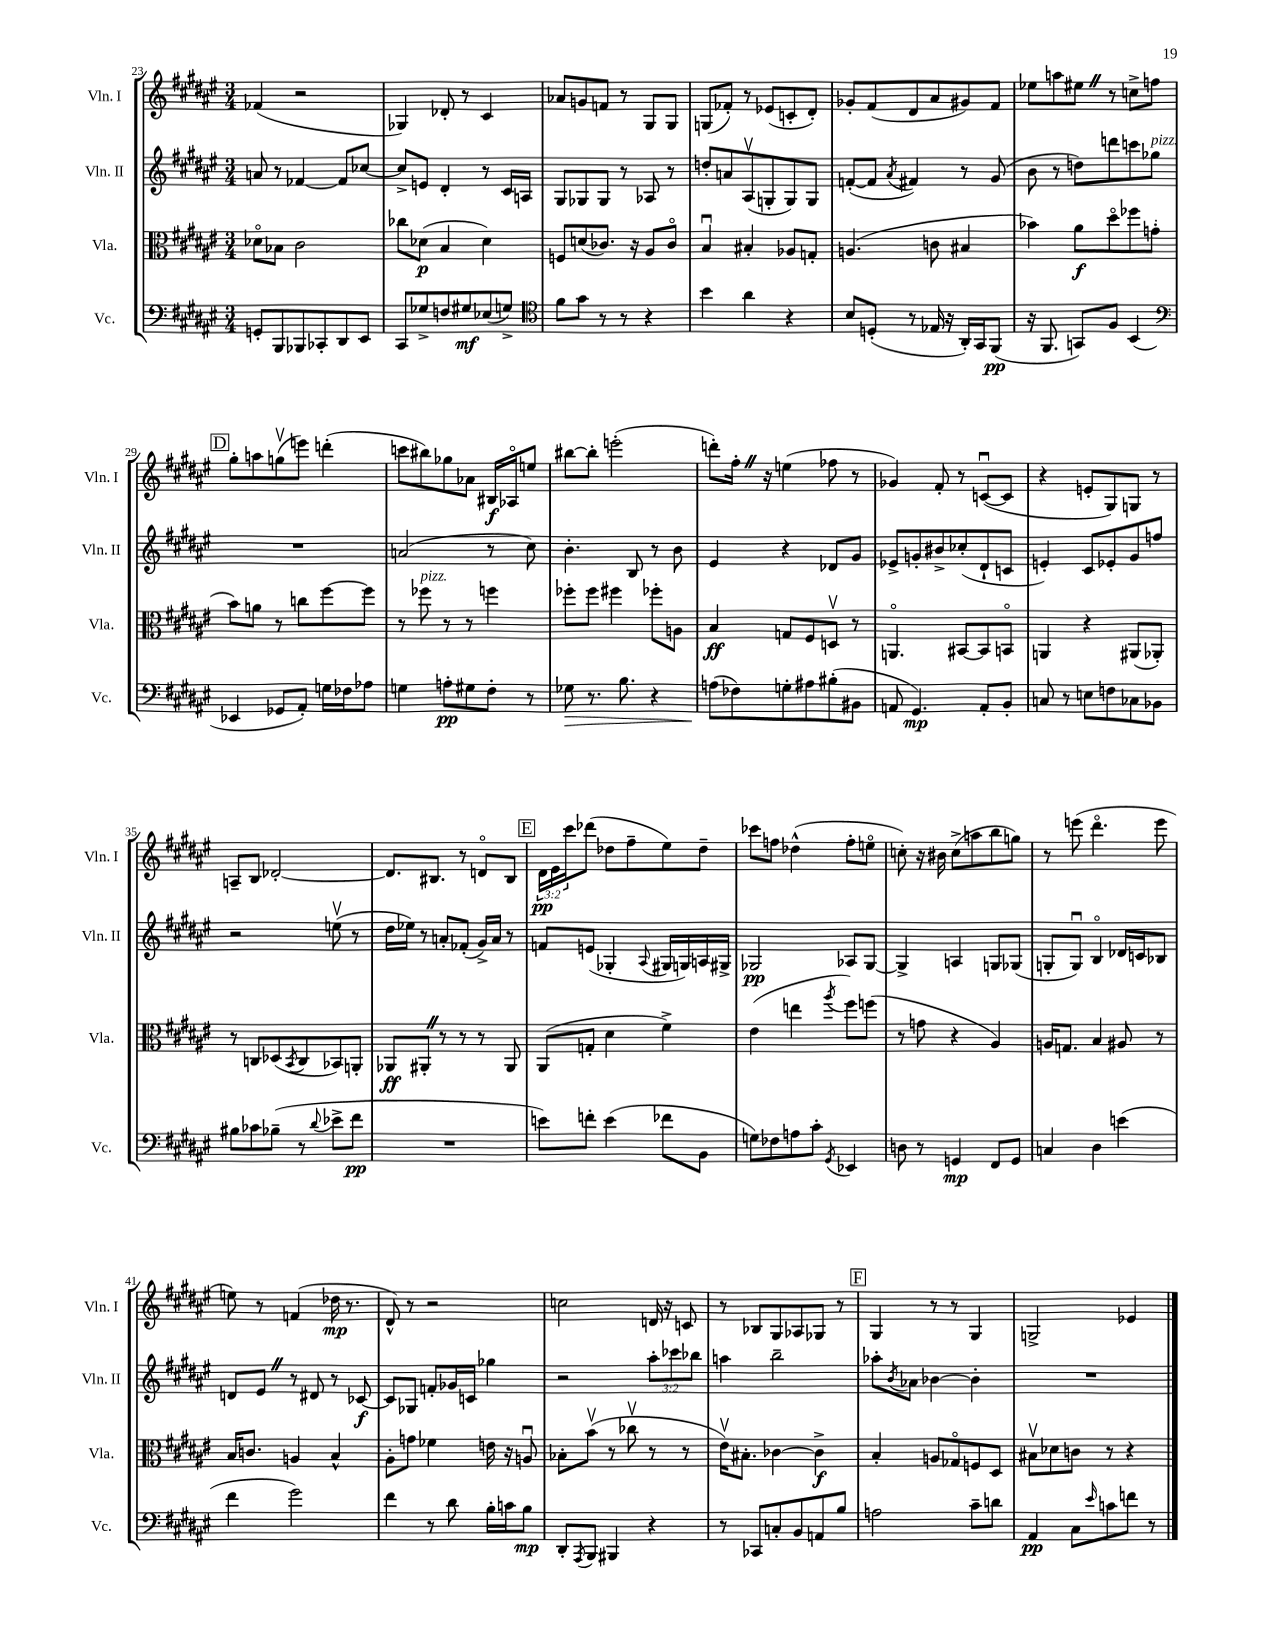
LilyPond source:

<<
\new StaffGroup <<
\new Staff = "s0" \with { instrumentName = "Vln. I" shortInstrumentName = "Vln. I" } {
    \clef treble \key fis \major \numericTimeSignature \time 3/4 \override Staff.TupletNumber.text = #tuplet-number::calc-fraction-text
    fes'4( r2 |
    ges4) des'8-. r8 cis'4 |
    aes'8 g'8 f'8 r8 gis8 gis8 |
    g8( fes'8-.) r8 ees'8( c'8-. dis'8-.) |
    ges'8-. fis'8( dis'8 ais'8 gis'8) fis'8 |
    ees''8 a''8 eis''8 \once \override BreathingSign.text = \markup { \musicglyph "scripts.caesura.straight" } \breathe r8 c''8-> f''8 |
    \mark \markup { \box "D" } gis''8-. a''8 g''8\upbow( e'''8) d'''4-.( |
    c'''8 bis''8) ges''8 aes'8 bis16\f aes16\flageolet e''8 |
    bis''8~ bis''8-. e'''2-.( |
    d'''8-.) fis''16-. \once \override BreathingSign.text = \markup { \musicglyph "scripts.caesura.straight" } \breathe r16 e''4( fes''8 r8 |
    ges'4) fis'8-. r8 c'8~\downbow( c'8 |
    r4 e'8-. gis8) g8 r8 |
    a8-- b8 des'2~-. |
    des'8. bis8. r8 d'8\flageolet bis8 |
    \mark \markup { \box "E" } \tuplet 3/2 { dis'16\pp eis'16 cis'''16 } des'''8( des''8 fis''8-- eis''8) des''8-- |
    ces'''8 f''8 des''4-^( f''8-. e''8\flageolet |
    c''8-.) r16 bis'16 c''8->( a''8 b''8 g''8) |
    r8 e'''8( dis'''4.\flageolet e'''8 |
    e''8) r8 f'4( des''16\mp r8. |
    dis'8-^) r8 r2 |
    c''2 d'16 r16 c'8 |
    r8 bes8 gis8 aes8 ges8 r8 |
    \mark \markup { \box "F" } gis4 r8 r8 gis4 |
    g2-> ees'4 \bar "|." |
}
\new Staff = "s1" \with { instrumentName = "Vln. II" shortInstrumentName = "Vln. II" } {
    \clef treble \key fis \major \numericTimeSignature \time 3/4 \override Staff.TupletNumber.text = #tuplet-number::calc-fraction-text
    a'8 r8 fes'4~ fes'8 ces''8~ |
    ces''8-> e'8 dis'4-. r8 cis'16 a16 |
    gis8 ges8 ges8 r8 aes8 r8 |
    d''8-. a'8 ais8\upbow( g8-. g8) g8 |
    f'8~-.( f'8 \acciaccatura { ais'8 } fis'4) r8 gis'8( |
    b'8 r8 d''8) d'''8 c'''8 ges''8^\markup { \italic "pizz." } |
    \mark \markup { \box "D" } R2. |
    a'2( r8 cis''8) |
    b'4.-. b8 r8 b'8 |
    eis'4 r4 des'8 gis'8 |
    ees'8-> g'8-. bis'8-> ces''8-.( dis'8-! c'8 |
    e'4-.) cis'8 ees'8-. gis'8 f''8 |
    r2 e''8\upbow( r8 |
    dis''16 ees''16) r8 a'8-. fes'8-.( gis'16->) a'16 r8 |
    \mark \markup { \box "E" } f'8 e'8( ges4-. \appoggiatura { ais8 } gis16 g16) a16 gis16-> |
    ges2\pp aes8 ges8~ |
    ges4-> a4 g8 ges8( |
    g8-. g8\downbow) b4\flageolet des'16 c'16 bes8 |
    d'8 eis'8 \once \override BreathingSign.text = \markup { \musicglyph "scripts.caesura.straight" } \breathe r8 dis'8 r8 ces'8~\f |
    ces'8 ges8 f'8-. ges'16 c'16 ges''4 |
    r2 \tuplet 3/2 { ais''8-. ces'''8 bes''8 } |
    a''4 b''2-- |
    \mark \markup { \box "F" } aes''8-. \acciaccatura { b'8 } aes'8 bes'4~ bes'4-. |
    R2. \bar "|." |
}
\new Staff = "s2" \with { instrumentName = "Vla." shortInstrumentName = "Vla." } {
    \clef alto \key fis \major \numericTimeSignature \time 3/4
    des'8\flageolet bes8 cis'2 |
    ces''8 des'8\p( b4 des'4) |
    f8 d'8( ces'8.) r16 ais8 ces'8\flageolet |
    b4\downbow bis4-. aes8 g8-. |
    a4.( c'8 bis4 |
    bes'4) ais'8\f dis''8\flageolet fes''8 g'8-.( |
    \mark \markup { \box "D" } b'8) a'8 r8 c''8 fis''8~ fis''8 |
    r8 fes''8^\markup { \italic "pizz." } r8 r8 f''4 |
    fes''8-. fes''8 fis''4 fes''8-. a8 |
    b4\ff g8 fis8 d8\upbow r8 |
    a,4.\flageolet bis,8~ bis,8 b,8\flageolet |
    a,4 r4 ais,8( aes,8-.) |
    r8 c8 des8( \acciaccatura { b,8 } c8 bes,8) a,8-. |
    aes,8\ff ais,8-. \once \override BreathingSign.text = \markup { \musicglyph "scripts.caesura.straight" } \breathe r8 r8 r8 ais,8 |
    \mark \markup { \box "E" } ais,8( g8-. dis'4 fis'4->) |
    eis'4( e''4 \acciaccatura { ais''8 } fis''8) f''8( |
    r8 g'8 r4 ais4) |
    a16 g8. b4 ais8 r8 |
    b16 c'8. a4 b4-^ |
    ais8-. g'8 fes'4 e'16 r16 a8\downbow |
    bes8-. b'8\upbow( r8 ces''8\upbow r8 r8 |
    eis'16\upbow) bis8.-. ces'4~ ces'4->\f |
    \mark \markup { \box "F" } b4-. a8 ges8\flageolet f8 dis8 |
    bis8\upbow des'8 c'8 r8 r4 \bar "|." |
}
\new Staff = "s3" \with { instrumentName = "Vc." shortInstrumentName = "Vc." } {
    \clef bass \key fis \major \numericTimeSignature \time 3/4
    g,8-. b,,8 bes,,8 ces,8-. dis,8 eis,8 |
    cis,8 ges8-> f8 gis8\mf ees8( g8->) |
    \clef tenor fis'8 gis'8 r8 r8 r4 |
    b'4 ais'4 r4 |
    b8 d8-.( r8 ees16 r16 ais,16-.) gis,16 fis,8\pp( |
    r16 fis,8. g,8) fis8 b,4( |
    \mark \markup { \box "D" } \clef bass ees,4 ges,8 ais,8-.) g16 fes16 aes8 |
    g4 a8-.\pp gis8 fis8-. r8 |
    ges8\> r8. b8. r4 |
    a8\!( fes8) g8-. ais8 bis8-.( bis,8 |
    a,8 gis,4.\mp) a,8-. b,8-. |
    c8 r8 e8 f8 ces8 bes,8 |
    bis8 ces'8 bes8--( r8 \appoggiatura { dis'8 } ees'8-> fis'8\pp |
    R2. |
    \mark \markup { \box "E" } e'8) f'8-. e'4( fes'8 b,8 |
    g8) fes8 a8 cis'8-. \acciaccatura { gis,8 } ees,4 |
    d8 r8 g,4\mp fis,8 g,8 |
    c4 dis4 e'4( |
    fis'4 gis'2) |
    fis'4 r8 dis'8 b16-. c'16 b8\mp |
    dis,8-. \acciaccatura { ais,,8 } b,,8 bis,,4 r4 |
    r8 ces,8 c8-. b,8 a,8 b8 |
    \mark \markup { \box "F" } a2 cis'8-- d'8 |
    ais,4\pp cis8 \grace { eis'16 } c'8 f'8 r8 \bar "|." |
}
>>
>>
\layout { \context { \Score currentBarNumber = #23 } }
